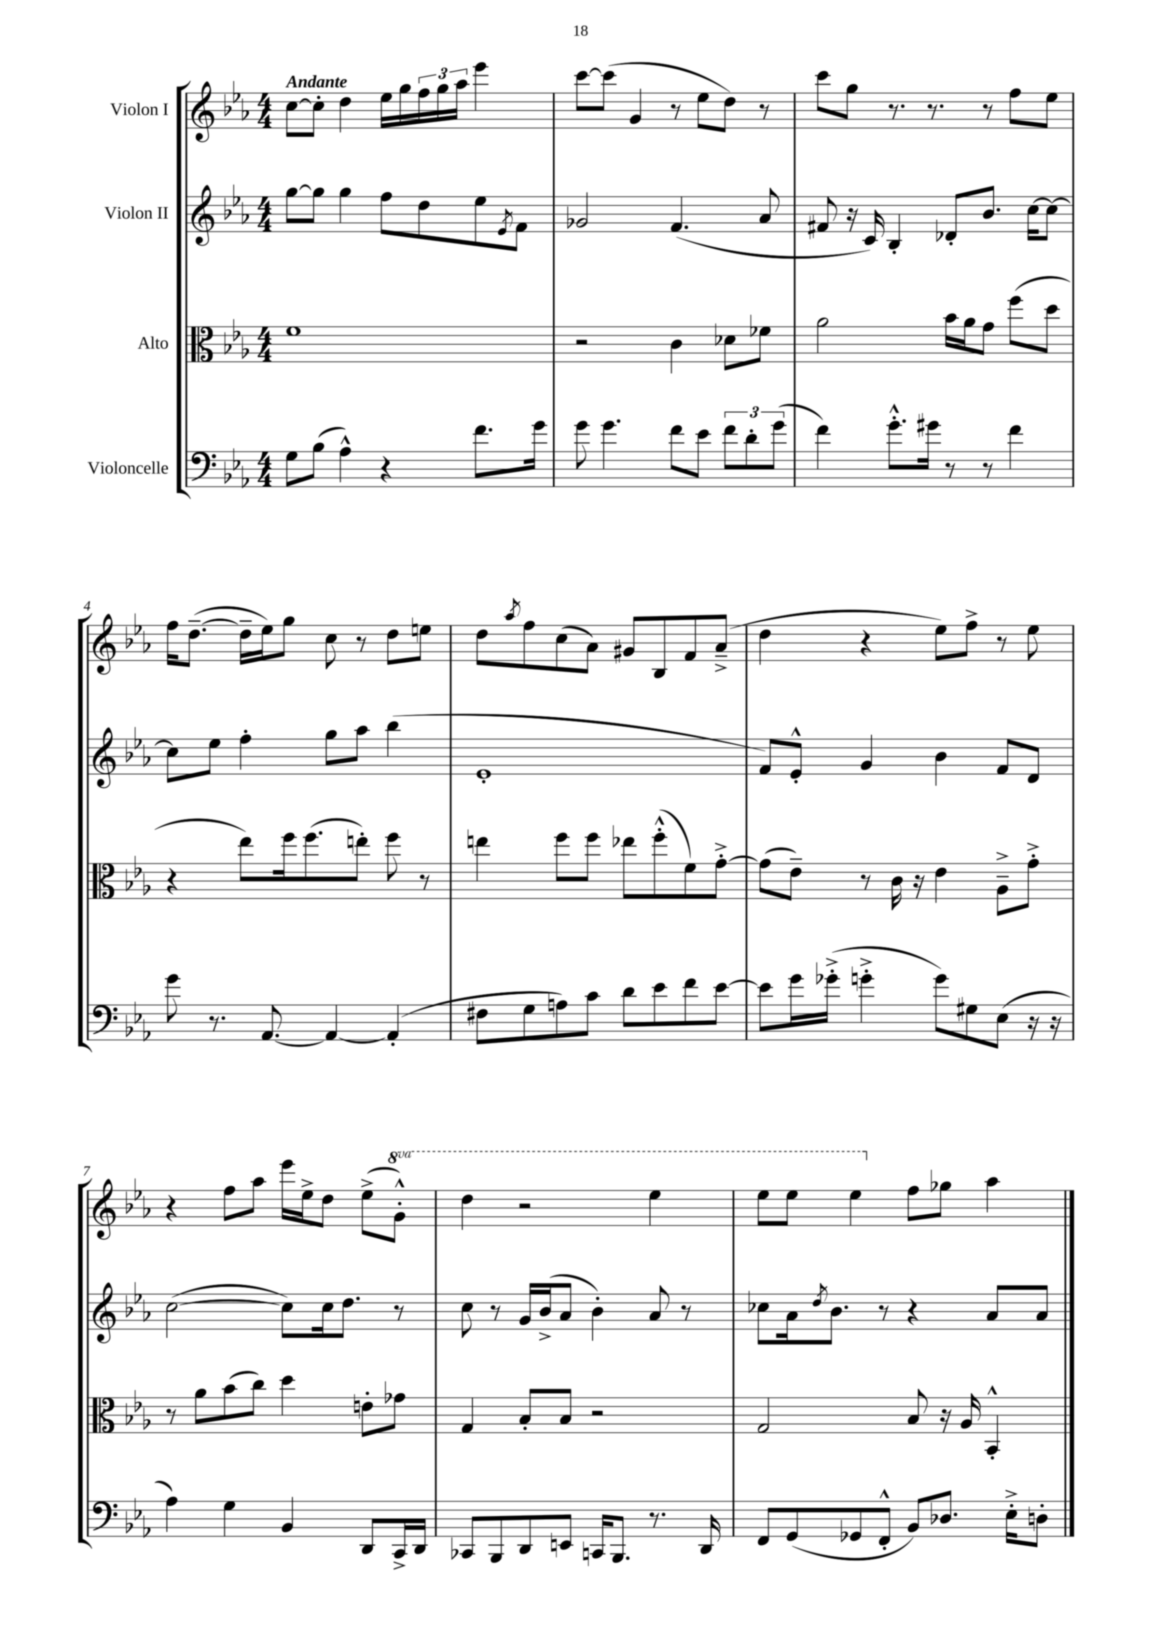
<<
\new StaffGroup <<
\new Staff = "s0" \with { instrumentName = "Violon I" } {
    \clef treble \key ees \major \numericTimeSignature \time 4/4 \set Staff.ottavationMarkups = #ottavation-simple-ordinals \tempo "Andante"
    c''8~ c''8-. d''4 ees''16 g''16 \tuplet 3/2 { f''16 g''16 aes''16 } ees'''4 |
    c'''8~ c'''8( g'4 r8 ees''8 d''8) r8 |
    c'''8 g''8 r8. r8. r8 f''8 ees''8 |
    f''16 d''8.~--( d''16-- ees''16) g''8 c''8 r8 d''8 e''8 |
    d''8 \acciaccatura { aes''8 } f''8 c''8( aes'8) gis'8 bes8 f'8 aes'8--->( |
    d''4 r4 ees''8) f''8-> r8 ees''8 |
    r4 f''8 aes''8 ees'''16 ees''16-> d''8 ees''8->( \ottava #1 g''8-.-^) |
    d'''4 r2 ees'''4 |
    ees'''8 ees'''8 ees'''4 \ottava #0 f''8 ges''8 aes''4 \bar "|." |
}
\new Staff = "s1" \with { instrumentName = "Violon II" } {
    \clef treble \key ees \major \numericTimeSignature \time 4/4
    g''8~ g''8 g''4 f''8 d''8 ees''8 \acciaccatura { ees'8 } f'8 |
    ges'2 f'4.( aes'8 |
    fis'8 r16 c'16) bes4-. des'8-. bes'8. c''16~ c''8~ |
    c''8 ees''8 f''4-. g''8 aes''8 bes''4( |
    ees'1-. |
    f'8) ees'8-.-^ g'4 bes'4 f'8 d'8 |
    c''2~( c''8) c''16 d''8. r8 |
    c''8 r8 g'16 bes'16->( aes'8 bes'4-.) aes'8 r8 |
    ces''8 aes'16 \acciaccatura { d''8 } bes'8. r8 r4 aes'8 aes'8 \bar "|." |
}
\new Staff = "s2" \with { instrumentName = "Alto" } {
    \clef alto \key ees \major \numericTimeSignature \time 4/4
    f'1 |
    r2 c'4 des'8 fes'8 |
    aes'2 bes'16 aes'16 g'8 f''8( d''8 |
    r4 ees''8) f''16 f''8.( e''8-.) f''8 r8 |
    e''4 f''8 f''8 ees''8 f''8-.-^( f'8) g'8~-.-> |
    g'8( ees'8--) r8 c'16 r16 ees'4 aes8---> g'8-.-> |
    r8 aes'8 bes'8( c''8) d''4 e'8-. ges'8 |
    g4 bes8-. bes8 r2 |
    g2 bes8 r16 aes16 bes,4-.-^ \bar "|." |
}
\new Staff = "s3" \with { instrumentName = "Violoncelle" } {
    \clef bass \key ees \major \numericTimeSignature \time 4/4
    g8 bes8( aes4-^) r4 f'8. g'16 |
    g'8 g'4. f'8 ees'8 \tuplet 3/2 { f'8 d'8-. g'8( } |
    f'4) g'8.-.-^ gis'16 r8 r8 f'4 |
    g'8 r8. aes,8.~ aes,4~ aes,4-.( |
    fis8 g8 a8) c'8 d'8 ees'8 f'8 ees'8~ |
    ees'8 g'16 ges'16-.->( g'4-.-> g'8) gis8 ees8( r16 r16 |
    aes4) g4 bes,4 d,8 c,16-> d,16 |
    ces,8 bes,,8 d,8 e,8 c,16 bes,,8. r8. d,16 |
    f,8 g,8( ges,8 f,8-.-^ bes,8) des8. ees16-.-> d8-. \bar "|." |
}
>>
>>
